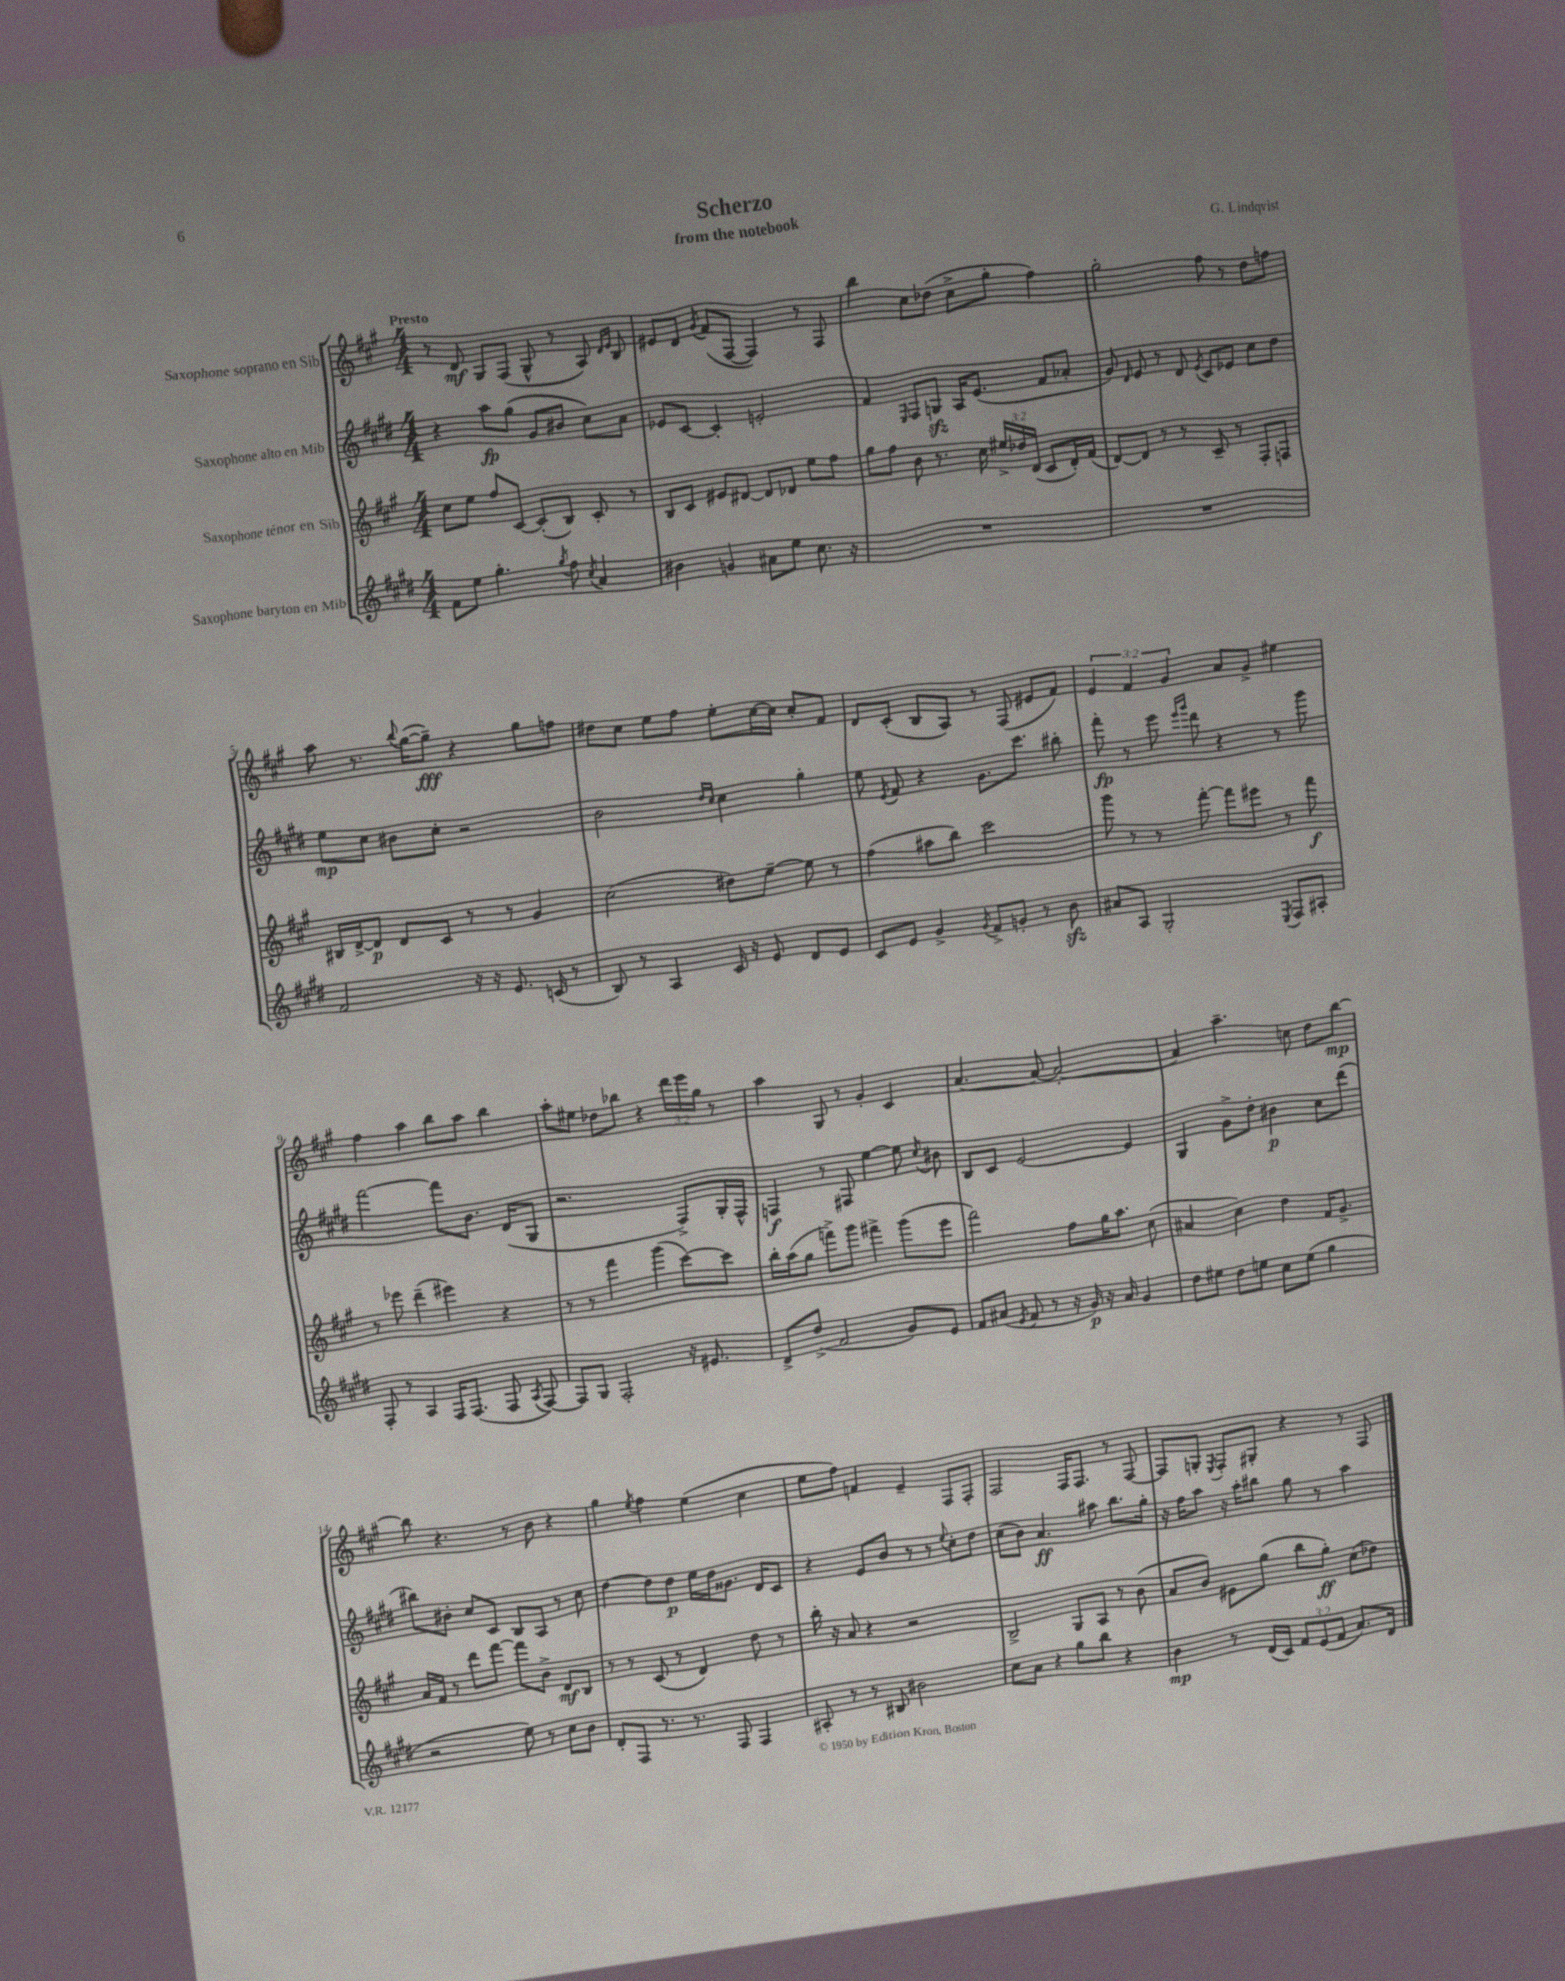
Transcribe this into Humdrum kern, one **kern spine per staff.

**kern	**kern	**kern	**kern
*staff4	*staff3	*staff2	*staff1
*clefG2	*clefG2	*clefG2	*clefG2
*k[f#c#g#d#]	*k[f#c#g#]	*k[f#c#g#d#]	*k[f#c#g#]
*M4/4	*M4/4	*M4/4	*M4/4
8f#	8cc#	4r	8r
8ee	8ee	.	8d
4.gg#'	8ff#	8aa	8G#
.	[8c#	(8gg#	(8F#
.	(8c#']	8g#	8G#^^
8qgg#	.	.	.
8ff#	8B)	8b#	8r
8qcc#	.	.	.
4a	8c#'	8cc#)	8A)
.	.	.	16qqd
.	.	.	16qqe
.	8r	8a	8B
=	=	=	=
4b#	8B	8e-	8e#
.	8c#	[8c#	8d
.	.	.	8qg#
4g	8e#	4c#']	(8f#
.	[8d#	.	[8F#
8a#	8d#]	2e'	4F#])
8ee	8d-	.	.
8.cc#	8ee	.	8r
.	8ff#	.	8F#
16r	.	.	.
=	=	=	=
1r	8gg#	4f#	4bb
.	8ff#	.	.
.	.	16qqE	.
.	8b	8F#	8cc#
.	8.r	8G	(8dd-
.	.	16A	8cc#^
.	16cc#	(8.e	.
.	24ee#^	.	8gg#'
.	24dd-	.	.
.	(24d	.	.
.	8c#	8f#	4ff#)
.	16d')	8a-'	.
.	(16f#	.	.
=	=	=	=
1r	[8d)	8g#)	2gg#'
.	.	16qqd#	.
.	8d]	8e	.
.	8r	8r	.
.	8r	8d#	.
.	.	8qe	.
.	8c#~	8c#	8ff#
.	8r	8e-	8r
.	8F#'	8cc#	8dd
.	8F	8dd#	8ff
=	=	=	=
2f#	16B#	8ee	8aa
.	[16d^	.	.
.	8d]	8cc#	8.r
.	8d	8b#	.
.	.	.	8qqbb
.	.	.	([16gg#
.	8c#	8cc#'	8gg#~])
16r	8r	2r	4r
16r	.	.	.
8.e	8r	.	.
.	4g#	.	8gg#
(16c	.	.	.
8r	.	.	8ff
=	=	=	=
8B)	(2cc#	2b	8dd#
8r	.	.	8cc#
4A	.	.	8ee
.	.	.	8ff#
.	.	16qqdd#	.
.	.	16qqcc#	.
16c#	8dd#)	4cc#	8ee'
16r	.	.	.
8e	[8ee~	.	[16cc#
.	.	.	16cc#]
8d#	8ee]	4gg#'	8cc#'
8e	8r	.	8f#
=	=	=	=
8c#	(4ff#	8ee	8d
.	.	8qe	.
8e	.	8f#	(8c#'
4g#^	8aa#	4r	8B
.	8bb)	.	8A)
8qg#	.	.	.
8f#^	2ccc#	8.g#	8r
8g'	.	.	(8F#
.	.	8.ccc#	.
8r	.	.	8e#
8b	.	8bb#'	8f#)
=	=	=	=
8a#	8ggg#	8fff#'	6e
8A	8r	8r	.
.	.	.	6f#
2G#'	8r	8eee	.
.	.	.	6g#
.	.	16qqeee	.
.	.	16qqggg#	.
.	[8fff#'	8ddd#	.
.	8fff#]	4r	8a
.	8eee#	.	8g#^
8qE	.	.	.
8F#	8r	8r	4ee#
8A#'	8fff#	8ggg#	.
=	=	=	=
8F#'	8r	[2fff#	4ff#
8r	8eee-	.	.
4A	(4ddd~	.	4aa
16F#	4eee#)	8fff#]	8bb
(8.F#	.	.	.
.	.	8.b	8aa
8F#	4r	.	4bb
.	.	(16d#	.
8qA	.	.	.
[8F#)	.	8G#	.
=	=	=	=
8F#]	8r	2.r	8aa'
8G#	8r	.	8ee#
2F#'	4fff#	.	8dd-
.	.	.	8bb-
.	(4ggg#	.	4r
16r	[8ccc#)	8F#^)	24ddd
.	.	.	24eee
8.e#	.	.	.
.	.	.	24gg#
.	8ccc#]	16G#'	8r
.	.	16F#^^	.
=	=	=	=
8d#^	16bb'	4F	4aa
.	(16aa	.	.
(8dd#^	8gg#	.	.
2f#	8fff^)	8r	8G#
.	8ggg#	8F#	8r
.	4fff#^	[4ee	4g#'
8g#)	(8ggg#	8ee]	4c#
.	.	8qcc#	.
8e	8eee	8b#	.
=	=	=	=
8f#	2fff#)	8B	[4.a
(8a#	.	8c#	.
8qe	.	.	.
8f#	.	[2e	.
8r	.	.	8a_
16r	8ff#	.	2a'_
16g#)	.	.	.
16r	16gg#	.	.
16a#	8.aa	.	.
4g#	.	4e]	.
.	(8cc#	.	.
=	=	=	=
8dd#	4a#	4G#	4a]
8ee#	.	.	.
8dd#	4cc#)	8g#^	4.aa~
8ee	.	8dd#'	.
8cc#	4dd	4b#	.
(8ee	.	.	8cc
4gg#	16f#	8cc#	8dd
.	8.g#^	.	.
.	.	(8ddd#	[8bb
=	=	=	=
2r	16a	8bb#)	8bb]
.	16f#	.	.
.	8r	8b#'	4.r
.	8ddd	8cc#	.
.	[8fff#	8c#	.
8ee)	8fff#]	8B	8r
8r	8b^	8A	8b
8cc#	8d	8r	4r
8b	8B	8cc#	.
=	=	=	=
8d#'	8r	[4dd#	4gg#
8F#	8r	.	.
.	.	.	8qee
8.r	(8c#	8dd#]	4ff#
.	8r	8dd#	.
8.r	.	.	.
.	4d)	16ee	(4ee
.	.	16dd#	.
8F#	.	8.g##	.
4F#	8dd	.	4cc#
.	.	16d#	.
.	8r	8c#	.
=	=	=	=
8A#'	16bb'	4r	8ee
.	16r	.	.
8r	8a	.	8ff#)
8r	4r	8e	4f
8B#	.	8b	.
2b#	2r	8r	4e~
.	.	8r	.
.	.	8qqee	.
.	.	8cc#'	8F#
.	.	8dd#	8F#'
=	=	=	=
8cc#	2B^	(8cc#	2F#
8a	.	8b)	.
4r	.	4.a	.
8gg#	8G#	.	16F#
.	.	.	8.F#
8bb	8A	8aa#	.
4r	8r	8.bb	8r
.	(8b	.	[8F#
.	.	16gg#'	.
=	=	=	=
4b	8a	16r	8F#]
.	.	16ff#	.
.	8b)	8aa	8G'
.	.	.	8qE
8r	8e#	16r	8F#'
.	.	16aa'	.
(16d#	(8gg#	8bb#	8G#'
16c#)	.	.	.
12f#	8bb	8gg#	4r
(12e	.	.	.
.	8gg#')	8r	.
12f#	.	.	.
8.a)	(8cc#	4aa	8r
.	8dd-)	.	8F#
16d#	.	.	.
==	==	==	==
*-	*-	*-	*-
